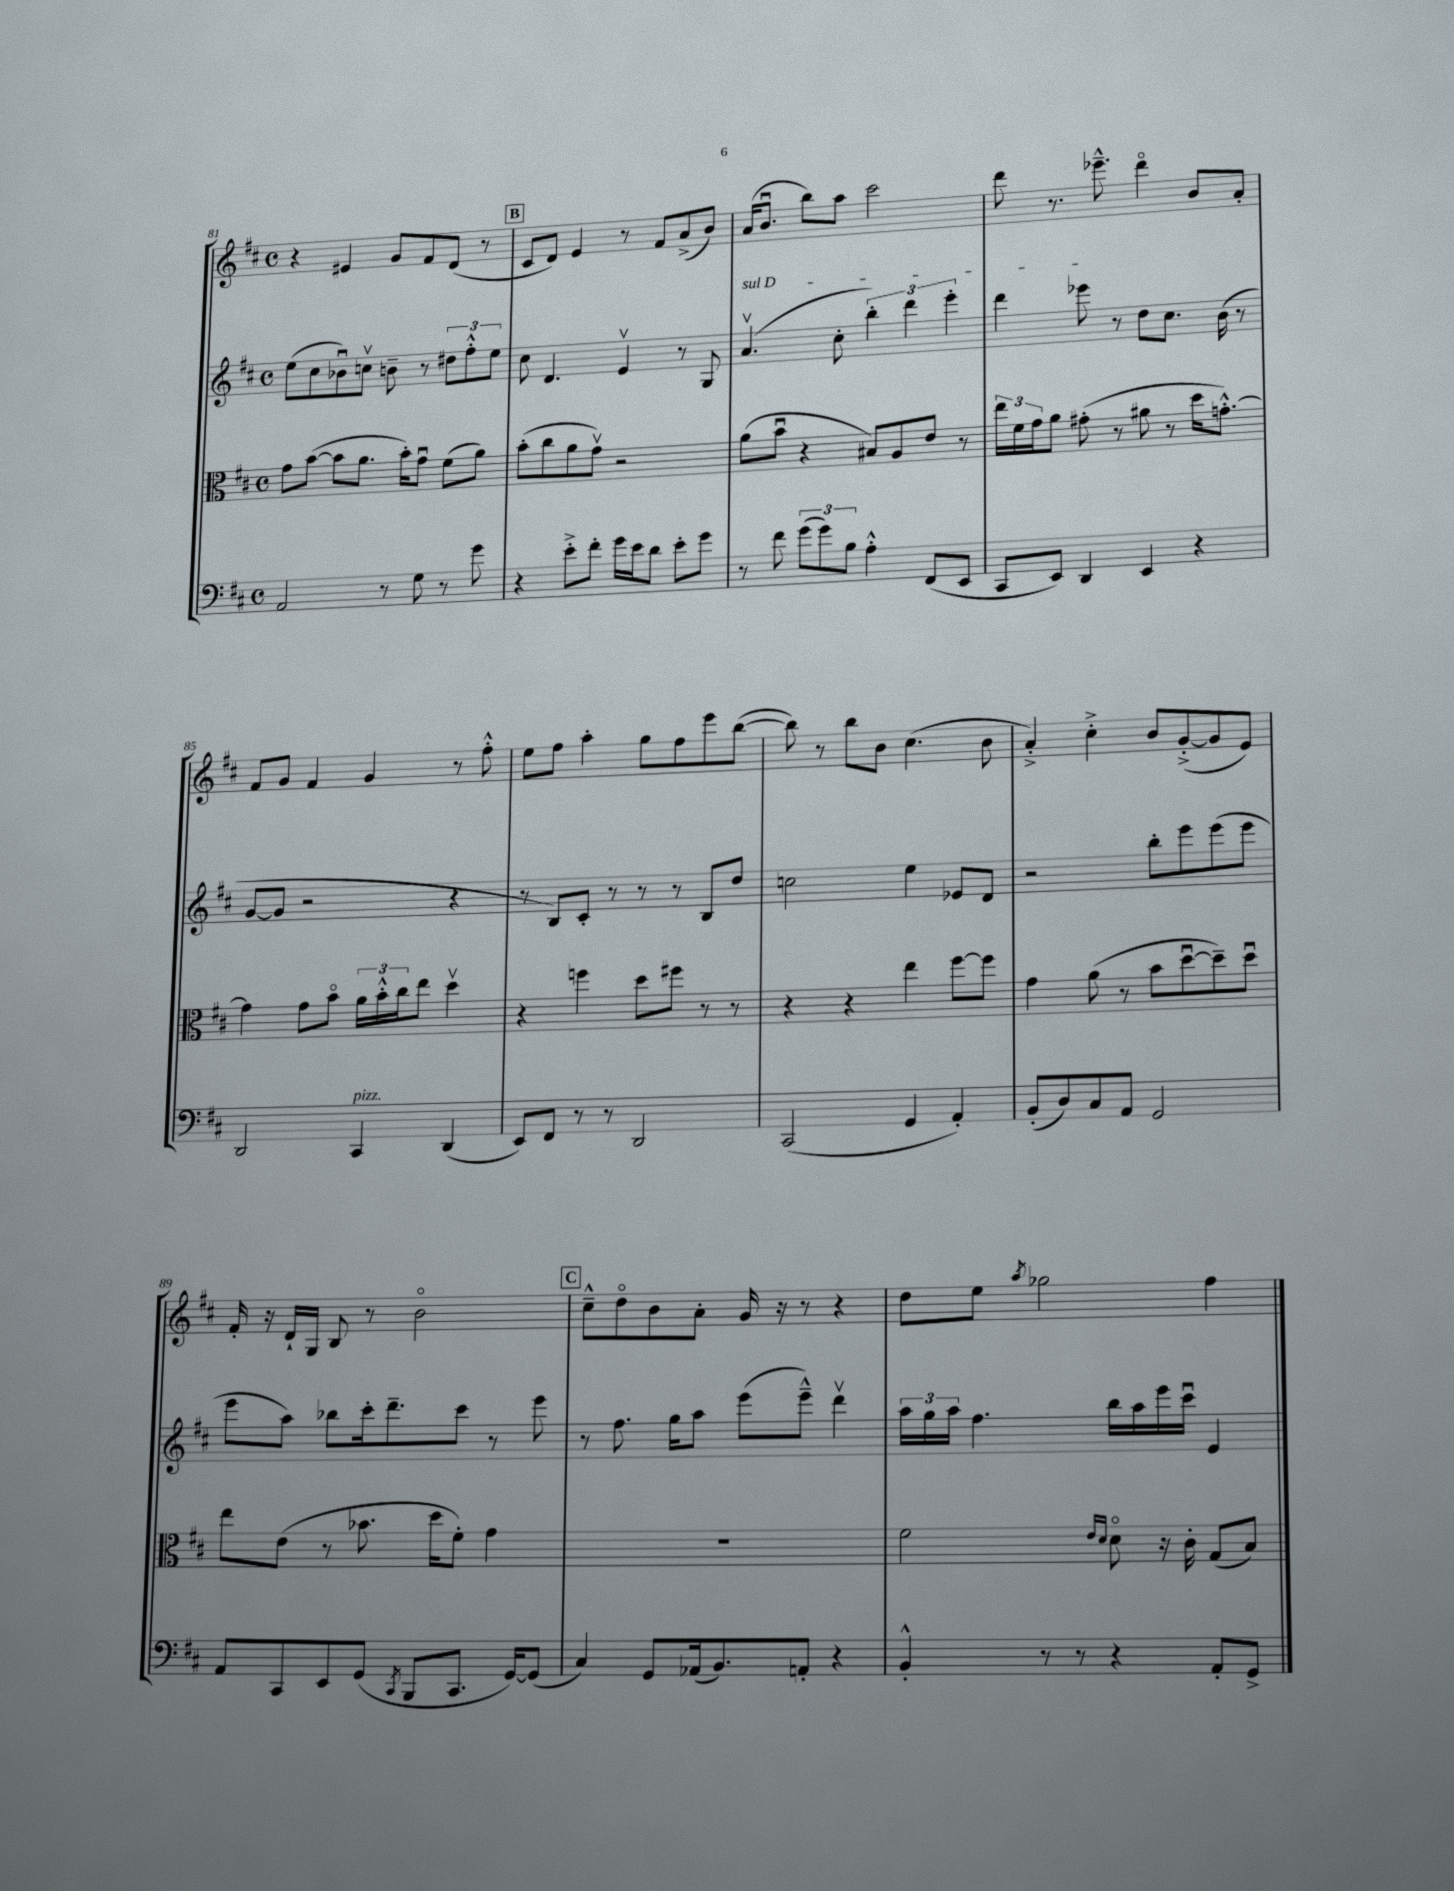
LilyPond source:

<<
\new StaffGroup <<
\new Staff = "s0" {
    \clef treble \key d \major \defaultTimeSignature \time 4/4
    r4 eis'4 g'8 fis'8 d'8( r8 |
    \mark \markup { \box "B" } cis'8 d'8) e'4 r8 fis'8 a'8->( b'8) |
    a'16( b'8.\downbow b''8) a''8 cis'''2 |
    d'''8 r8. ees'''8.---^ d'''4\flageolet b'8 a'8-. |
    fis'8 g'8 fis'4 g'4 r8 fis''8-.-^ |
    e''8 fis''8 a''4-. g''8 fis''8 e'''8 b''8~( |
    b''8) r8 b''8 b'8 cis''4.( b'8 |
    a'4-.->) cis''4-.-> b'8 g'8~-.->( g'8 e'8) |
    fis'16-. r16 d'16-! g16 b8 r8 b'2\flageolet |
    \mark \markup { \box "C" } cis''8---^ d''8\flageolet b'8 a'8-. g'16 r16 r8 r4 |
    d''8 e''8 \acciaccatura { a''8 } ges''2 fis''4 \bar "|." |
}
\new Staff = "s1" {
    \clef treble \key d \major \defaultTimeSignature \time 4/4
    e''8( cis''8 bes'8\downbow) c''8\upbow b'8-- r8 \tuplet 3/2 { dis''8 fis''8-.-^ e''8 } |
    \mark \markup { \box "B" } cis''8 d'4. e'4\upbow r8 g8 |
    \once \override TextSpanner.bound-details.left.text = \markup { \italic "sul D" } a'4.\upbow\startTextSpan( cis''8-. \tuplet 3/2 { b''4-.) d'''4 e'''4-. } |
    d'''4 ees'''8\stopTextSpan r8 d''8 cis''8. b'16( r8 |
    g'8~ g'8 r2 r4 |
    r8 b8) cis'8-. r8 r8 r8 b8 d''8 |
    c''2 e''4 ees'8 d'8 |
    r2 b''8-. e'''8 e'''8( e'''8 |
    e'''8 a''8) bes''8 cis'''16-. d'''8.-- cis'''8 r8 e'''8 |
    \mark \markup { \box "C" } r8 fis''8. g''16 a''8 e'''8( e'''8---^) d'''4\upbow |
    \tuplet 3/2 { a''16 g''16 a''16 } fis''4. b''16 a''16 e'''16 cis'''16\downbow e'4 \bar "|." |
}
\new Staff = "s2" {
    \clef alto \key d \major \defaultTimeSignature \time 4/4
    g'8 b'8~( b'8 a'8. b'16-.) g'8\downbow fis'8( a'8) |
    \mark \markup { \box "B" } b'8-.( cis''8 a'8 g'8\upbow) r2 |
    a'8( b'8\downbow r4 bis8) a8 e'8 r8 |
    \tuplet 3/2 { e''16 fis'16 g'16 } a'8 gis'8-.( r8 ais'8 r8 d''16 g'8.~-.-^) |
    g'4 g'8 b'8\flageolet \tuplet 3/2 { a'16 b'16-.-^ cis''16 } e''8 d''4\upbow |
    r4 f''4 d''8 fis''8 r8 r8 |
    r4 r4 e''4 fis''8~ fis''8 |
    g'4 a'8( r8 b'8 d''8~\downbow d''8--) d''8\downbow |
    e''8 e'8( r8 bes'8. d''16 fis'8-.) g'4 |
    \mark \markup { \box "C" } r1 |
    fis'2 \grace { e'16 d'16 } d'8\flageolet r16 cis'16-. g8( b8) \bar "|." |
}
\new Staff = "s3" {
    \clef bass \key d \major \defaultTimeSignature \time 4/4
    a,2 r8 g8 r8 g'8 |
    \mark \markup { \box "B" } r4 e'8-.-> fis'8-. g'16 e'16 d'8 e'8-. g'8 |
    r8 fis'8 \tuplet 3/2 { g'8( g'8) b8 } a4-.-^ fis,8( e,8 |
    cis,8 e,8) d,4 e,4 r4 |
    d,2 cis,4^\markup { \italic "pizz." } d,4( |
    e,8) fis,8 r8 r8 d,2 |
    cis,2( g,4 a,4-.) |
    b,8-.( d8) cis8 a,8 g,2 |
    a,8 cis,8 e,8 g,8( \acciaccatura { cis,8 } b,,8 cis,8. g,16~) g,8( |
    \mark \markup { \box "C" } cis4) g,8 aes,16( b,8.) a,8-. r4 |
    b,4-.-^ r8 r8 r4 a,8-. g,8-> \bar "|." |
}
>>
>>
\layout { \context { \Score currentBarNumber = #81 } }
